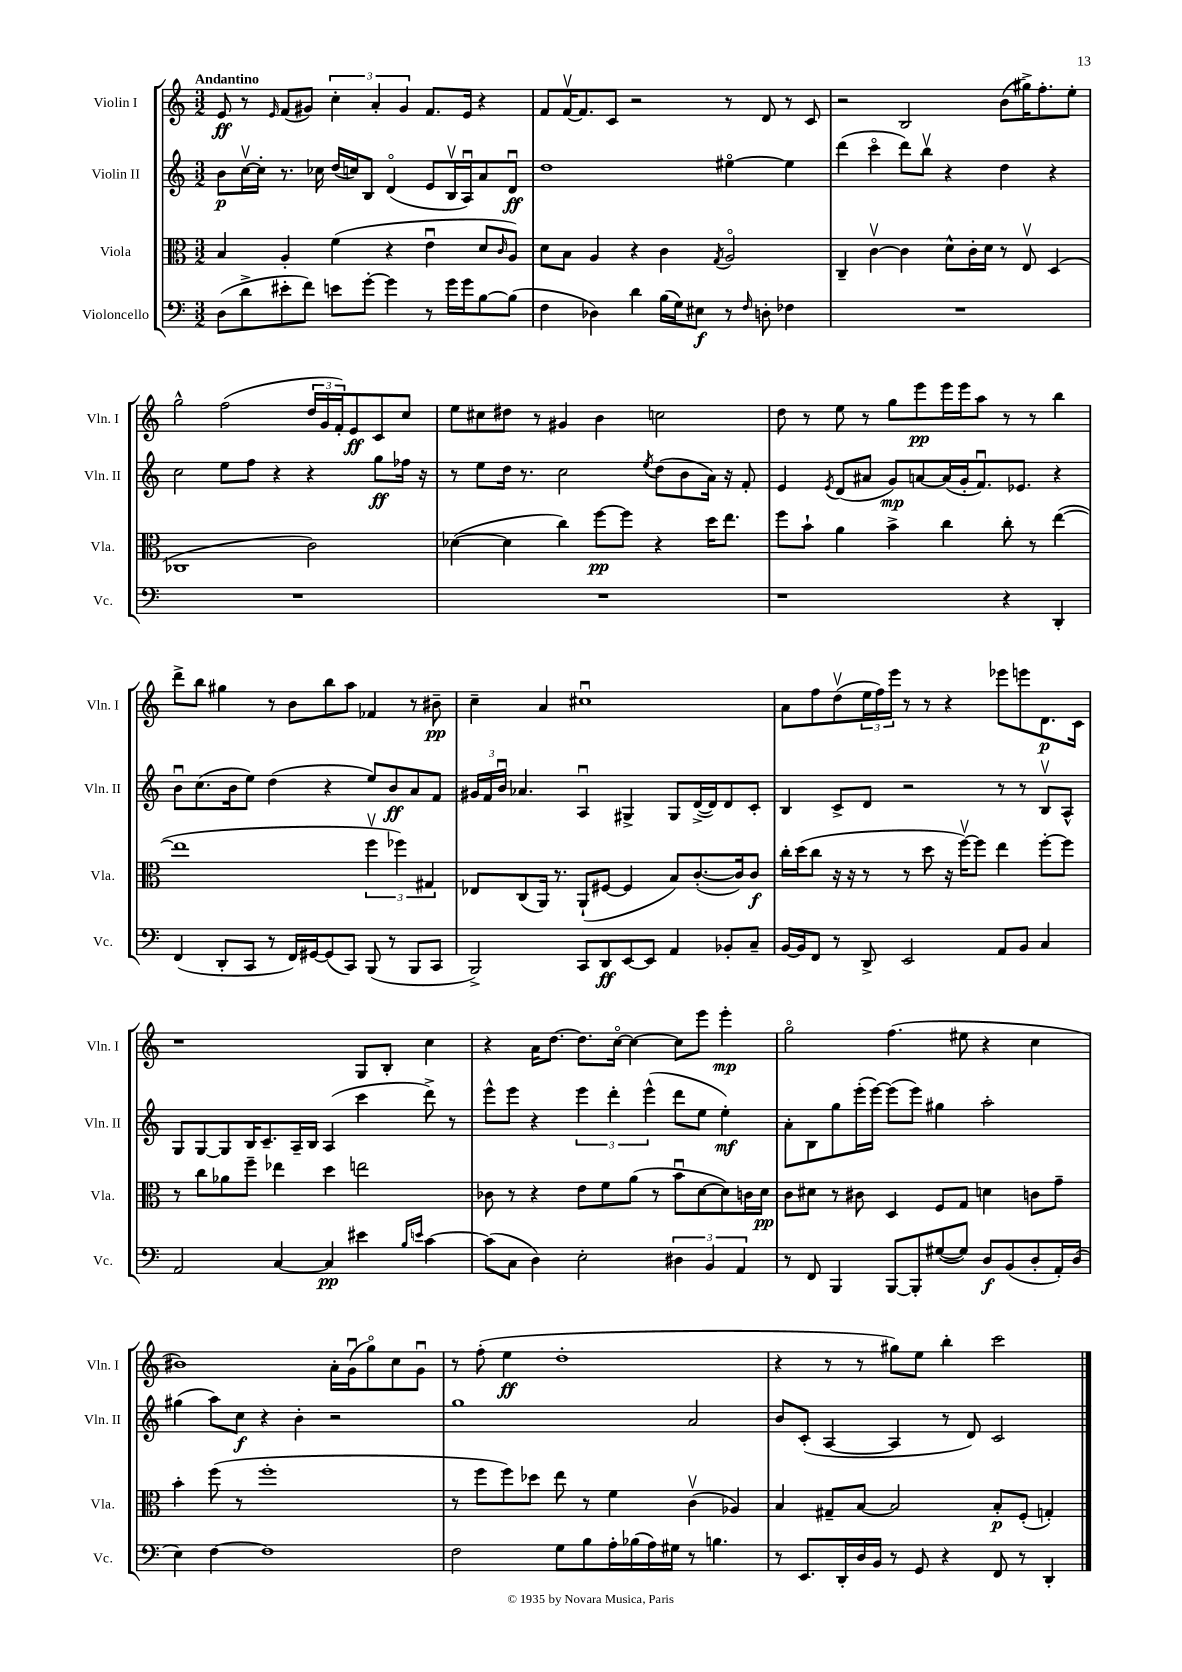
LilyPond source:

<<
\new StaffGroup <<
\new Staff = "s0" \with { instrumentName = "Violin I" shortInstrumentName = "Vln. I" } {
    \clef treble \key c \major \numericTimeSignature \time 3/2 \tempo "Andantino"
    e'8\ff r8 \grace { e'16 } f'8( gis'8) \tuplet 3/2 { c''4-. a'4-. gis'4 } f'8. e'16 r4 |
    f'8 f'16~\upbow f'8. c'8 r2 r8 d'8 r8 c'8 |
    r2 b2 b'8( gis''16->) f''8.-. e''8-. |
    g''2-^ f''2( \tuplet 3/2 { d''16 g'16 f'16-.) } e'8\ff c'8 c''8 |
    e''8 cis''8 dis''8 r8 gis'4 b'4 c''2 |
    d''8 r8 e''8 r8 g''8 e'''8\pp e'''16 e'''16 a''8 r8 r8 b''4 |
    d'''8-> b''8 gis''4 r8 b'8 b''8 a''8 fes'4 r8 bis'8--\pp |
    c''4-- a'4 cis''1\downbow |
    a'8 f''8 d''8\upbow( \tuplet 3/2 { e''16 f''16) e'''16 } r8 r8 r4 ees'''8 e'''8 d'8.\p c'16 |
    r1 g8 b8-. c''4 |
    r4 a'16 d''8.~ d''8. c''16~\flageolet c''4~ c''8 e'''8 e'''4-.\mp |
    g''2\flageolet f''4.( eis''8 r4 c''4 |
    bis'1) a'16-. g'16\downbow( g''8\flageolet) c''8 g'8\downbow |
    r8 f''8-.( e''4\ff d''1-. |
    r4 r8 r8 gis''8) e''8 b''4-. c'''2 \bar "|." |
}
\new Staff = "s1" \with { instrumentName = "Violin II" shortInstrumentName = "Vln. II" } {
    \clef treble \key c \major \numericTimeSignature \time 3/2
    b'8\p c''16~\upbow c''16-. r8. ces''16 d''16( c''16) b8 d'4\flageolet( e'8 b16\upbow a16\downbow) a'8 d'8\downbow\ff |
    d''1 eis''4~\flageolet eis''4 |
    d'''4( c'''4\flageolet d'''8) b''8\upbow r4 d''4 r4 |
    c''2 e''8 f''8 r4 r4 g''8\ff fes''16 r16 |
    r8 e''8 d''16 r8. c''2 \acciaccatura { e''8 } d''8( b'8 a'16) r16 f'8-. |
    e'4 \acciaccatura { e'8 } d'8( ais'8 g'8\mp) a'8~ a'16( g'16-. f'8.\downbow) ees'8. r4 |
    b'8\downbow c''8.( b'16 e''8) d''4( r4 e''8) b'8\ff a'8 f'8 |
    \tuplet 3/2 { gis'16 f'16 b'16\downbow } aes'4. a4\downbow gis4-> gis8 d'16~->( d'16) d'8 c'8-. |
    b4 c'8-> d'8 r2 r8 r8 b8\upbow a8-^ |
    g8 g8~ g8 b16 c'8.-- a16-- b16 a4( c'''4 d'''8->) r8 |
    e'''8-^ e'''8 r4 \tuplet 3/2 { e'''4 d'''4-. e'''4-^( } d'''8 e''8 e''4-.\mf) |
    a'8-. b8 g''8 e'''16-.( e'''16~) e'''8( e'''8) gis''4 a''2-. |
    gis''4( a''8) c''8\f r4 b'4-. r2 |
    g''1 a'2 |
    b'8 c'8-.( a4~ a4 r8 d'8) c'2 \bar "|." |
}
\new Staff = "s2" \with { instrumentName = "Viola" shortInstrumentName = "Vla." } {
    \clef alto \key c \major \numericTimeSignature \time 3/2
    b4 a4-. f'4( r4 e'4\downbow d'8 \grace { c'16 } a8) |
    d'8 b8 a4 r4 c'4 \acciaccatura { g8 } a2\flageolet |
    c4-- c'4~\upbow c'4 d'8-^ c'16-. d'16 r8 e8\upbow d4( |
    ces1 c'2) |
    des'4~( des'4 c''4) f''8~\pp f''8 r4 d''16 e''8. |
    f''8 b'8-! a'4 b'4-> c''4 c''8-. r8 e''4~( |
    e''1 \tuplet 3/2 { f''4\upbow fes''4) gis4 } |
    ees8 c8( a,16) r8. a,8-!( fis8~ fis4 b8) c'8.~-.( c'16) c'8\f |
    c''16-. d''16( c''8 r16 r16 r8 r8 d''8 r16 f''16~\upbow) f''8 e''4 f''8~-. f''8 |
    r8 c''8 aes'8 f''8-- ees''4 d''4 e''2 |
    ces'8 r8 r4 e'8 f'8 a'8( r8 b'8\downbow d'8~ d'8) c'16 d'16\pp |
    c'8 dis'8 r8 cis'8 d4 f8 g8 d'4 c'8 g'8-- |
    b'4-. f''8( r8 f''1-. |
    r8 f''8 f''8) des''8 e''8 r8 f'4 c'4\upbow( aes4) |
    b4 gis8-- b8~ b2 b8-.\p f8-.( g4-.) \bar "|." |
}
\new Staff = "s3" \with { instrumentName = "Violoncello" shortInstrumentName = "Vc." } {
    \clef bass \key c \major \numericTimeSignature \time 3/2
    d8( d'8-> eis'8-. f'8) e'8 g'8~-. g'4 r8 g'16 g'16 b8~ b8( |
    f4 des4) d'4 b16( g16) eis8\f r8 \grace { f16 } d8-. fes4 |
    R1. |
    R1. |
    R1. |
    r1 r4 d,4-. |
    f,4( d,8-. c,8 r8 f,16) gis,16~ gis,8( c,8) b,,8( r8 b,,8 c,8 |
    b,,2->) c,8 d,8\ff e,8~ e,8 a,4 bes,8-. c8-- |
    b,16~ b,16 f,8 r8 d,8-> e,2 a,8 b,8 c4 |
    a,2 c4~ c4\pp eis'4 \grace { b16 e'16 } c'4~ |
    c'8( c8 d4) e2-. \tuplet 3/2 { dis4 b,4 a,4 } |
    r8 f,8 b,,4 b,,8~ b,,8-. gis8~( gis8) d8\f b,8( d8-. a,16-.) d16( |
    e4) f4~ f1 |
    f2 g8 b8 a16-. bes16( a16) gis16 r8 b4. |
    r8 e,8. d,16-. d16 b,16 r8 g,8 r4 f,8 r8 d,4-. \bar "|." |
}
>>
>>
\layout { \context { \Score \remove "Bar_number_engraver" } }
